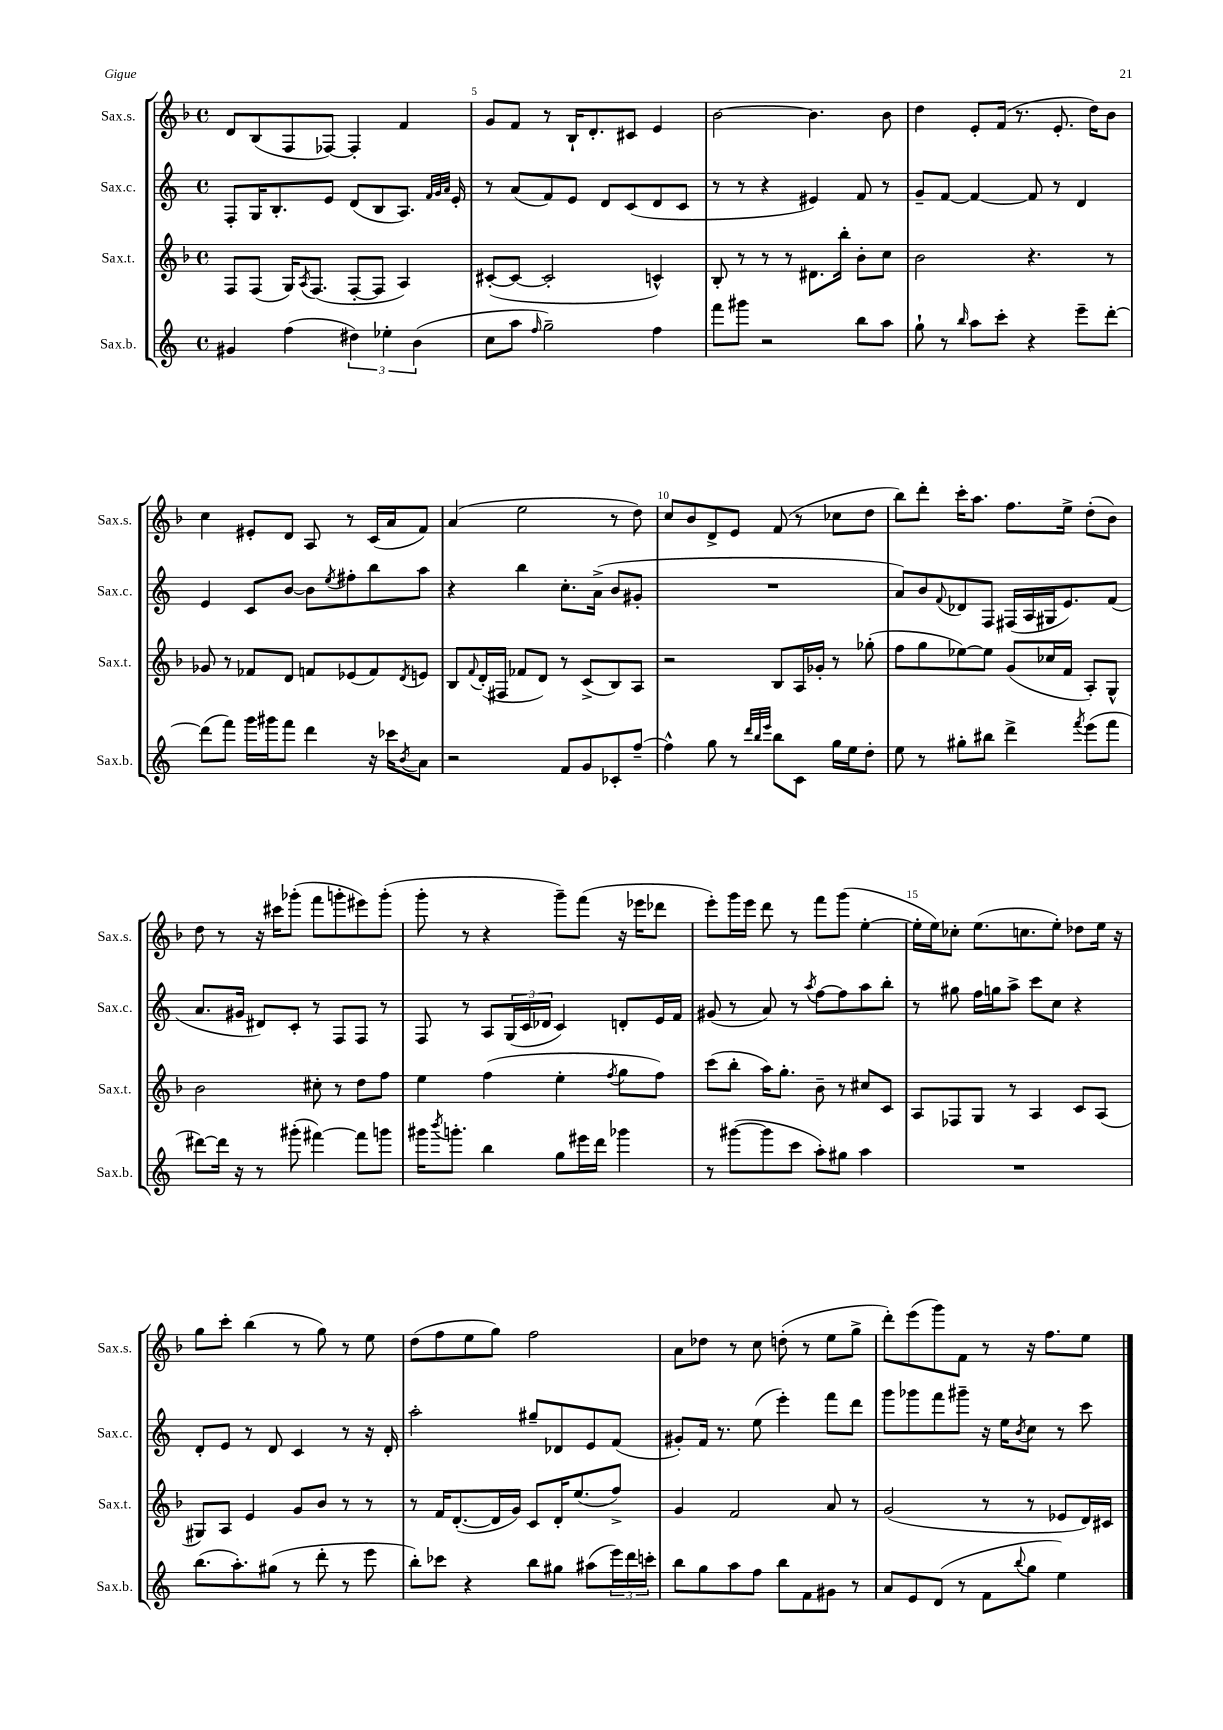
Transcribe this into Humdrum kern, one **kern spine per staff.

**kern	**kern	**kern	**kern
*part4	*part3	*part2	*part1
*staff4	*staff3	*staff2	*staff1
*I"Sax.b.	*I"Sax.t.	*I"Sax.c.	*I"Sax.s.
*I'Sax.b.	*I'Sax.t.	*I'Sax.c.	*I'Sax.s.
*clefG2	*clefG2	*clefG2	*clefG2
*k[]	*k[b-]	*k[]	*k[b-]
*M4/4	*M4/4	*M4/4	*M4/4
*met(c)	*met(c)	*met(c)	*met(c)
=4	=4	=4	=4
4g#X/	8F/L	8F'/L	8d/L
.	(8F/J	16G/K	(8B-/
.	.	8.B'/	.
(4ff\	16G/KL)	.	8F/
.	8qA/	.	.
.	(8.F/J	.	.
.	.	8e/J	[8F-X/J)
6dd#X\)	[8F'/L	(8d/L	4F-'/]
.	8F/J]	8B/	.
6ee-X'\	.	.	.
.	4A/)	8.A/J)	4f/
(6b\	.	.	.
.	.	32qqf/LLL	.
.	.	32qqg/	.
.	.	32qqa/JJJ	.
.	.	16e'/	.
=5	=5	=5	=5
8cc\L	([8c#X'/L	8r	8g/L
8aa\J	8c#/J_	(8a/L	8f/J
16qqff/	.	.	.
2gg~\)	2c#'/]	8f/)	8r
.	.	8e/J	16B-`/KL
.	.	.	8.d'/
.	.	8d/L	.
.	.	(8c/	8c#X/J
4ff\	4cn^^/)	8d/	4e/
.	.	8c/J	.
=6	=6	=6	=6
8fff\L	8B-'/	8r	[2b-\
8ggg#X\J	8r	8r	.
2r	8r	4r	.
.	8r	.	.
.	8.d#X\L	4e#X/)	4.b-\]
.	16bb-'\Jk	.	.
8bb\L	8b-'\L	8f/	.
8aa\J	8cc\J	8r	8b-\
=7	=7	=7	=7
8gg`\	2b-\	8g~/L	4dd\
8r	.	[8f/J	.
16qqbb/	.	.	.
8aa\L	.	4f/_	8e'/L
8ccc'\J	.	.	(16f/Jk
.	.	.	8.r
4r	4.r	8f/]	.
.	.	8r	8.e'/
8eee~\L	.	4d/	.
.	.	.	16dd\KL)
[8ddd'\J	8r	.	8b-\J
!!LO:LB:g=z
=8	=8	=8	=8
(8ddd\L]	8g-X/	4e/	4cc\
8fff\J)	8r	.	.
16ggg\LL	8f-X/L	8c/L	8e#X'/L
16ggg#X\J	.	.	.
8fff\J	8d/J	[8b/J	8d/J
4ddd\	8fn/L	8b\L]	8A/
.	.	8qee/	.
.	(8e-X/	8ff#X'\	8r
16r	8f/)	8bb\	(16c/LL
16ccc-X\KL	.	.	16a/J
8qb/	8qd/	.	.
8a\J	8en/J	8aa\J	8f/J)
=9	=9	=9	=9
2r	8B-/L	4r	(4a/
.	8qqf/	.	.
.	(16d'/L	.	.
.	16F#X/JJ	.	.
.	8f-X/L	4bb\	2ee\
.	8d/J)	.	.
8f/L	8r	8.cc'\L	.
8g/	(8c^/L	.	.
.	.	(16a^\Jk	.
8c-X'/	8B-/)	8b/L	8r
[8ff~/J	8A/J	8g#X'/J	8dd\)
=10	=10	=10	=10
4ff^^\]	2r	1r	8cc/L
.	.	.	8b-/
8gg\	.	.	8d^/
8r	.	.	8e/J
32qqddd/LLL	.	.	.
32qqbb/	.	.	.
32qqeee/JJJ	.	.	.
8bb\L	8B-/L	.	(8f/
8c\J	16A/L	.	8r
.	16g-X'/JJ	.	.
16gg\LL	8r	.	8cc-X\L
16ee\J	.	.	.
8dd'\J	(8gg-X'\	.	8dd\J
=11	=11	=11	=11
8ee\	8ff\L	8a/L)	8bb-\L)
8r	8gg\	8b/	8ddd'\J
.	.	8qqf/	.
8gg#X'\L	[8ee-X\)	8d-X/	16ccc'\KL
.	.	.	8.aa\J
8bb#X\J	8ee-\J]	8F/J	.
4ddd^\	(8g/L	(16F#X/LL	8.ff\L
.	.	16A/	.
.	16cc-X/L	16G#X/J	.
.	16f/JJ	8.e/)	16ee^\Jk
8qfff/	.	.	.
(8eee\L	8A'/L)	.	(8dd'\L
8fff\J	8G^^/J	(8f/J	8b-\J)
!!LO:LB:g=z
=12	=12	=12	=12
[8ddd#X\L)	2b-\	8.a/L	8dd\
16ddd#\Jk]	.	.	8r
16r	.	16g#X/Jk	.
8r	.	8d#X/L)	16r
.	.	.	16ccc#X\KL
(8ggg#X'\	.	8c'/J	(8ggg-X'\J
[4fff#X\)	8cc#X'\	8r	8fff\L
.	8r	8F/L	8gggn'\
8fff#\L]	8dd\L	8F/J	8eee#X\)
8gggn\J	8ff\J	8r	(8ggg'\J
=13	=13	=13	=13
16ggg#X\KL	4ee\	8F/	8ggg'\
8qbbb/	.	.	.
8.gggn'\J	.	.	.
.	.	8r	8r
4bb\	(4ff\	8A/L	4r
.	.	(24G/L	.
.	.	24c/	.
.	.	24d-X/JJ	.
8gg\L	4ee'\	4c/)	8ggg~\L)
16eee#X\L	.	.	(8fff\J
16ddd\JJ	.	.	.
.	8qff/	.	.
4ggg-X\	8gg\L	8dn'/L	16r
.	.	.	16eee-X\KL
.	8ff\J)	16e/L	8ddd-X\J
.	.	16f/JJ	.
=14	=14	=14	=14
8r	(8ccc\L	(8g#X/	8eee'\L)
([8ggg#X\L	8bb-'\J	8r	16ggg\L
.	.	.	16eee\JJ
8ggg#\]	16aa\KL)	8a/)	8ddd\
.	8.gg'\J	.	.
8ccc\J	.	8r	8r
.	.	8qaa/	.
8aa'\L)	8b-~\	[8ff\L	8fff\L
8gg#X\J	8r	8ff\]	(8ggg\J
4aa\	8cc#X/L	8aa\	[4ee'\
.	8c/J	8bb'\J	.
=15	=15	=15	=15
1r	8A/L	8r	16ee'\LL]
.	.	.	16ee\J)
.	8F-X/	8gg#X\	8cc-X'\J
.	8G/J	16ff\LL	(8.ee\L
.	.	16ggn\J	.
.	8r	8aa^\J	.
.	.	.	8.ccn\
.	4A/	8ccc\L	.
.	.	8cc\J	8ee'\J)
.	8c/L	4r	8dd-X\L
.	(8A/J	.	16ee\Jk
.	.	.	16r
!!LO:LB:g=z
=16	=16	=16	=16
(8.bb\L	8G#X/L)	8d'/L	8gg\L
.	8A/J	8e/J	8ccc'\J
8.aa'\)	.	.	.
.	4e/	8r	(4bb-\
(8gg#X\J	.	8d/	.
8r	8g/L	4c/	8r
8ddd'\	8b-/J	.	8gg\)
8r	8r	8r	8r
8eee\	8r	16r	8ee\
.	.	16d'/	.
=17	=17	=17	=17
8bb'\L)	8r	2aa'\	(8dd\L
8ccc-X\J	16f/KL	.	8ff\
.	([8.d'/	.	.
4r	.	.	8ee\
.	16d/L]	.	8gg\J)
.	16g/JJ)	.	.
8bb\L	8c/L	8gg#X~/L	2ff\
8gg#X\J	16d'/K	8d-X/	.
.	(8.ee/	.	.
(8aa#X\L	.	8e/	.
24eee\L)	8ff^/J)	(8f/J	.
24ddd\	.	.	.
24cccn'\JJ	.	.	.
=18	=18	=18	=18
8bb\L	4g/	8g#X'/L)	8a\L
8gg\	.	16f/Jk	8dd-X\J
.	.	8.r	.
8aa\	2f/	.	8r
8ff\J	.	(8ee\	8cc\
8bb\L	.	4eee'\)	(8ddn'\
8f\	.	.	8r
8g#X\J	8a/	8fff\L	8ee\L
8r	8r	8ddd\J	8gg^\J
=19	=19	=19	=19
8a/L	(2g/	8ggg\L	8ddd'\L)
8e/	.	8ggg-X\	(8eee\
(8d/J	.	8fff\	8ggg\)
8r	.	8ggg#X~\J	8f\J
8f\L	8r	16r	8r
.	.	16ee\KL	.
8qqbb/	.	8qb/	.
8gg\J	8r	8cc\J	16r
.	.	.	8.ff\L
4ee\)	8e-X/L	8r	.
.	16d/L)	8ccc\	8ee\J
.	16c#X/JJ	.	.
==	==	==	==
*-	*-	*-	*-
